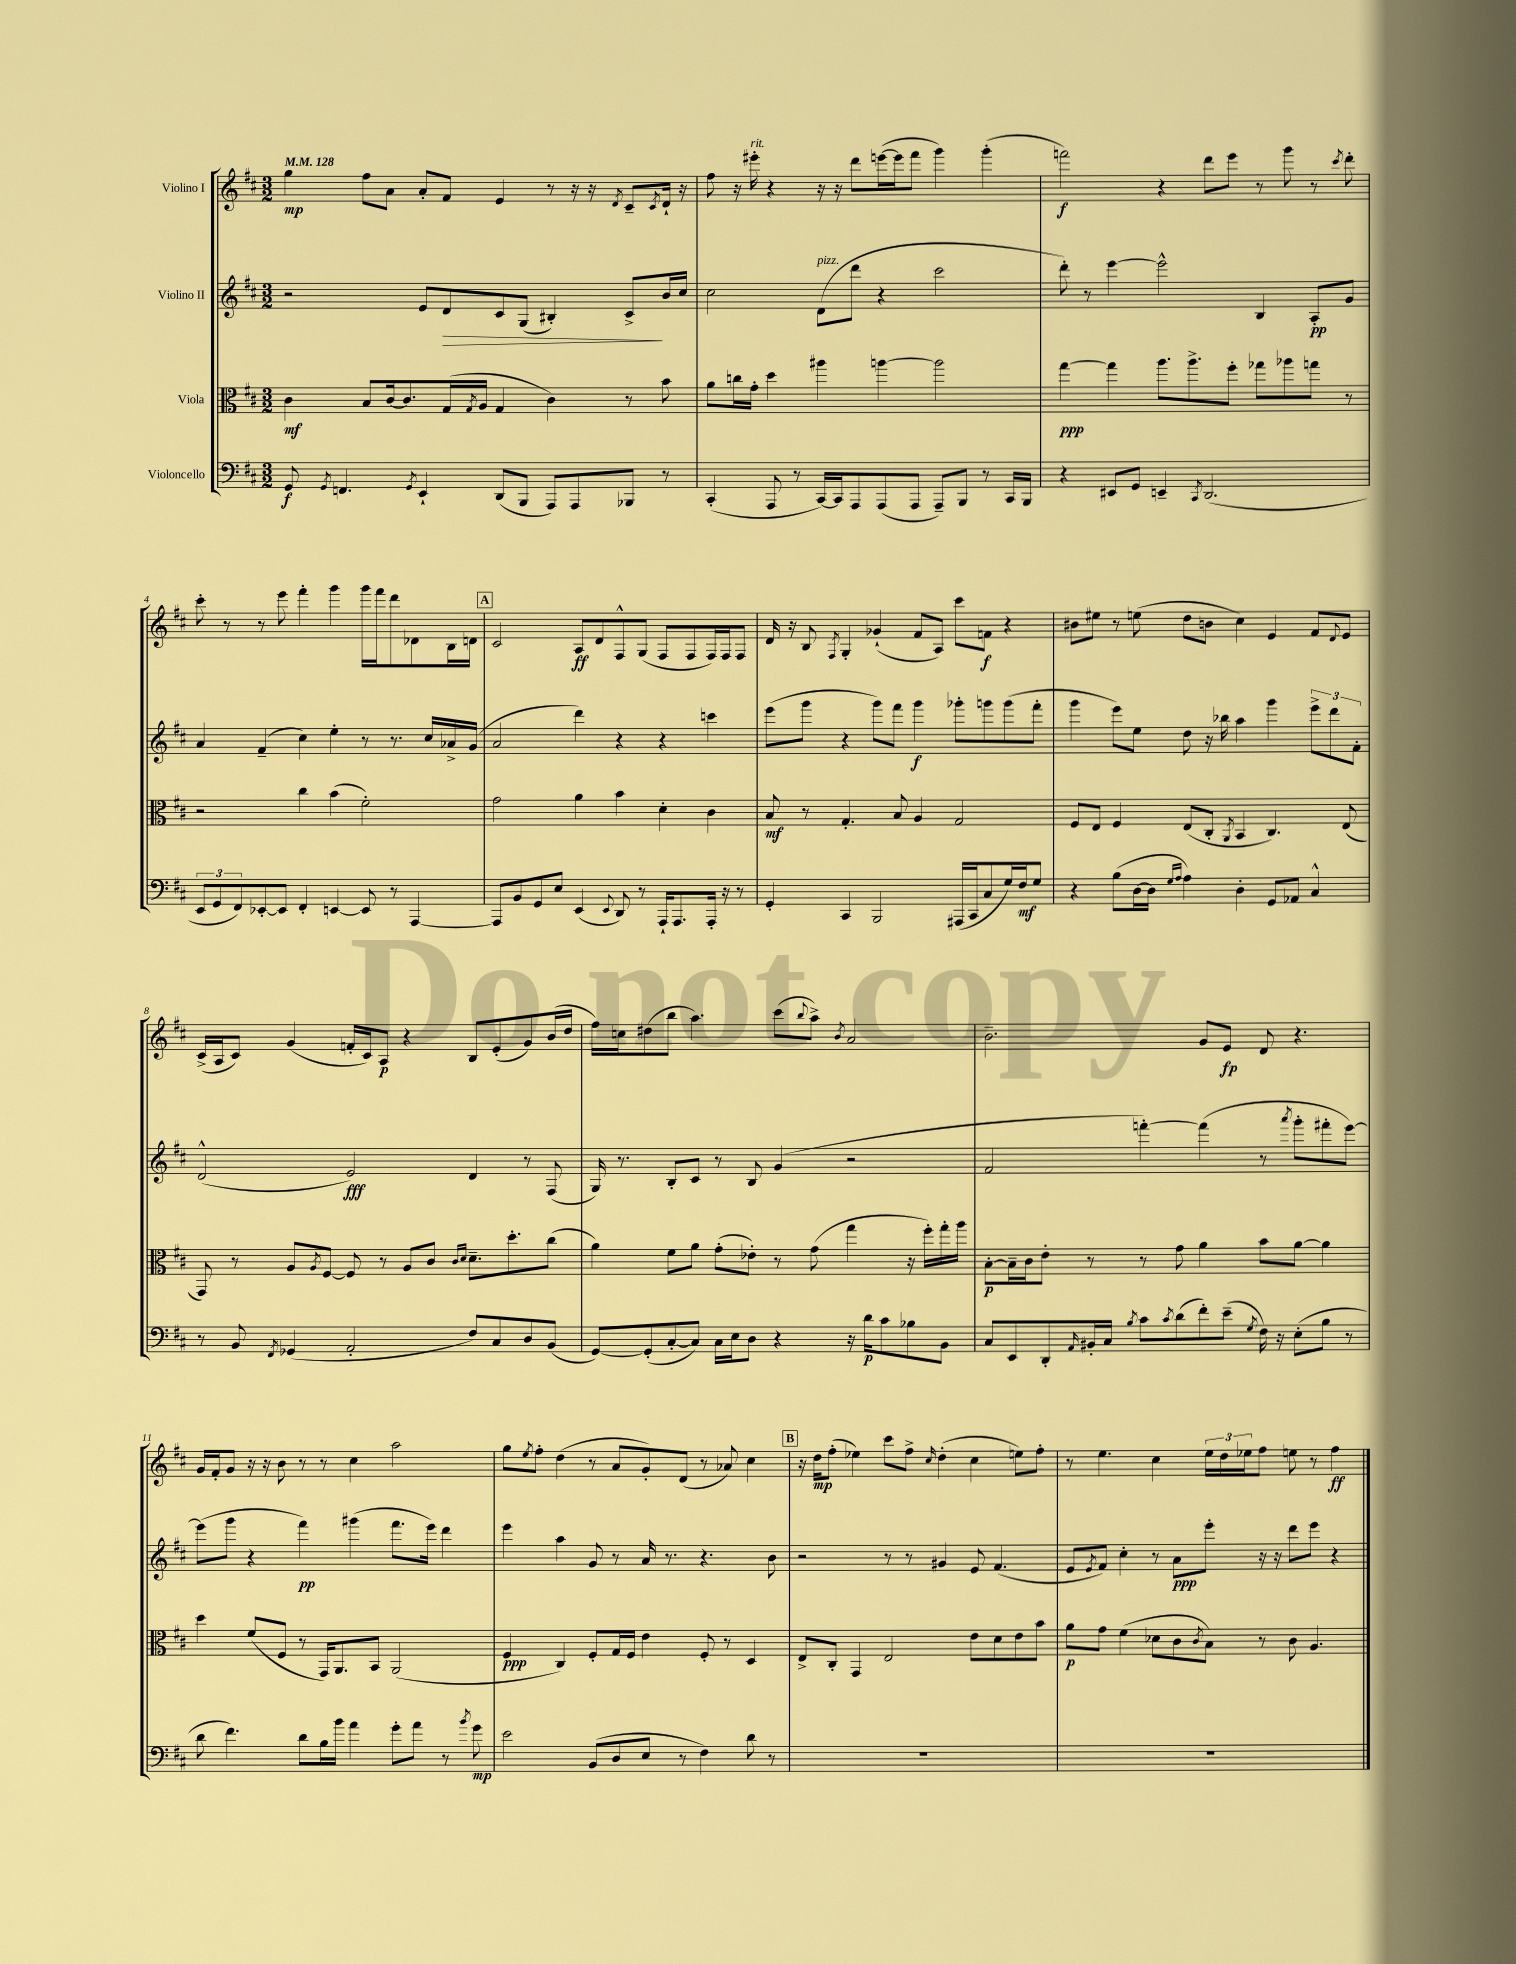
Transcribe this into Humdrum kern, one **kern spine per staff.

**kern	**dynam	**kern	**dynam	**kern	**dynam	**kern	**dynam
*part4	*part4	*part3	*part3	*part2	*part2	*part1	*part1
*staff4	*staff4	*staff3	*staff3	*staff2	*staff2	*staff1	*staff1
*I"Violoncello	*	*I"Viola	*	*I"Violino II	*	*I"Violino I	*
*clefF4	*	*clefC3	*	*clefG2	*	*clefG2	*
*k[f#c#]	*	*k[f#c#]	*	*k[f#c#]	*	*k[f#c#]	*
*M3/2	*	*M3/2	*	*M3/2	*	*M3/2	*
*MM128	*	*MM128	*	*MM128	*	*MM128	*
=1	=1	=1	=1	=1	=1	=1	=1
8GG/	f	4c#\	mf	2r	.	4gg\	mp
8qGG/	.	.	.	.	.	.	.
4.FFn/	.	.	.	.	.	.	.
.	.	8B/L	.	.	.	8ff#\L	.
.	.	[16c#/k	.	.	.	8a\J	.
.	.	8.c#/]	.	.	.	.	.
8qGG/	.	.	.	.	.	.	.
4EE`/	.	.	.	8e/L	.	8a'/L	.
!	!	!	!	!	!LO:HP:b	!	!
.	.	(16G/L	.	8d/	>	8f#/J	.
.	.	8qG/	.	.	.	.	.
.	.	16A/JJ	.	.	.	.	.
(8DD/L	.	4G/	.	8c#/	.	4e/	.
8BBB/J	.	.	.	(8G/J	.	.	.
8AAA/L)	.	4c#\)	.	4B#X'/)	.	8r	.
8AAA/	.	.	.	.	.	16r	.
.	.	.	.	.	.	16r	.
.	.	.	.	.	.	8qd/	.
8BBB-X/J	.	8r	.	8c#^/L	.	8c#~/L	.
.	.	.	.	.	.	8qc#/	.
8r	.	8b\	.	16b/L	]	16d`/Jk	.
.	.	.	.	16cc#/JJ	.	16r	.
=2	=2	=2	=2	=2	=2	=2	=2
(4CC#'/	.	8a\L	.	2cc#\	.	8ff#\	.
.	.	16ccn\L	.	.	.	16r	.
!	!	!	!	!	!	!LO:TX:a:i:t=rit.	!
.	.	16g'\JJ	.	.	.	16eee#X'\	.
8AAA/	.	4dd\	.	.	.	4r	.
8r	.	.	.	.	.	.	.
!	!	!	!	!LO:TX:a:i:t=pizz.	!	!	!
[16CC#/LL)	.	4aa#X\	.	(8d\L	.	16r	.
16CC#/J]	.	.	.	.	.	16r	.
8AAA/	.	.	.	8ddd\J	.	8ddd\L	.
(8AAA/	.	[4aan\	.	4r	.	([16eeen\L	.
.	.	.	.	.	.	16eee\J]	.
8AAA/J	.	.	.	.	.	8fff#\J	.
8AAA~/L)	.	2aa\]	.	2ccc#\	.	4ggg\)	.
8BBB/J	.	.	.	.	.	.	.
8r	.	.	.	.	.	(4ggg'\	.
16CC#/LL	.	.	.	.	.	.	.
16BBB/JJ	.	.	.	.	.	.	.
=3	=3	=3	=3	=3	=3	=3	=3
4r	.	[4gg\	ppp	8ddd'\)	.	2fffn\)	f
.	.	.	.	8r	.	.	.
8EE#X/L	.	4gg\]	.	[4eee\	.	.	.
8GG/J	.	.	.	.	.	.	.
4EEn~/	.	8.aa\L	.	2eee^^\]	.	4r	.
.	.	8.aa^\	.	.	.	.	.
8qCC#/	.	.	.	.	.	.	.
(2.DD/	.	.	.	.	.	8ddd\L	.
.	.	8ff#'\J	.	.	.	8eee\J	.
.	.	8gg-X\L	.	4B/	.	8r	.
.	.	8aa-X\	.	.	.	8ggg\	.
.	.	8ggn\J	.	8A'/L	pp	8r	.
.	.	.	.	.	.	8qccc#/	.
.	.	8r	.	8g/J	.	8ddd'\	.
!!LO:LB:g=z
=4	=4	=4	=4	=4	=4	=4	=4
12EE/L	.	2r	.	4a/	.	8ccc#'\	.
12GG/	.	.	.	.	.	.	.
.	.	.	.	.	.	8r	.
12FF#/)	.	.	.	.	.	.	.
[8EE-X'/	.	.	.	(4f#~/	.	8r	.
8EE-/J]	.	.	.	.	.	8eee\	.
4FF#'/	.	4cc#\	.	4cc#\)	.	4fff#'\	.
[4EEn/	.	(4b\	.	4ee'\	.	4ggg\	.
8EE/]	.	2f#'\)	.	8r	.	16ggg\LL	.
.	.	.	.	.	.	16fff#\J	.
8r	.	.	.	8.r	.	8ddd\	.
[4AAA/	.	.	.	.	.	8d-X\	.
.	.	.	.	16cc#/LL	.	.	.
.	.	.	.	16a-X^/	.	16B\L	.
.	.	.	.	(16g/JJ	.	16dn\JJ	.
!!LO:REH:place=s1:t=A
=5	=5	=5	=5	=5	=5	=5	=5
8AAA/L]	.	2g\	.	2a/	.	2c#/	.
8BB/	.	.	.	.	.	.	.
8GG/	.	.	.	.	.	.	.
8E/J	.	.	.	.	.	.	.
(4EE/	.	4a\	.	4ddd\)	.	8A/L	ff
.	.	.	.	.	.	8d/	.
8qqEE/	.	.	.	.	.	.	.
8DD/)	.	4b\	.	4r	.	8F#^^/	.
8r	.	.	.	.	.	(8G/J	.
16AAA`/KL	.	4d'\	.	4r	.	8F#/L	.
8.AAA/	.	.	.	.	.	.	.
.	.	.	.	.	.	8F#/	.
16AAA'/Jk	.	4c#\	.	4cccn\	.	16F#/L)	.
16r	.	.	.	.	.	16F#/J	.
8r	.	.	.	.	.	8F#/J	.
=6	=6	=6	=6	=6	=6	=6	=6
4GG'/	.	8B/	mf	(8eee\L	.	16d/	.
.	.	.	.	.	.	16r	.
.	.	8r	.	8ggg\J	.	8B/	.
.	.	.	.	.	.	8qF#/	.
4CC#/	.	4.G'/	.	4r	.	4G'/	.
2BBB/	.	.	.	8ggg\L)	.	(4g-X`/	.
.	.	8B/	.	8fff#\J	.	.	.
.	.	4A/	.	4ggg\	f	8f#/L	.
.	.	.	.	.	.	8A/J)	.
(16AAA#X/LL	.	2G/	.	8ggg-X'\L	.	8ccc#\L	.
16CC#/J	.	.	.	.	.	.	.
8C#/	.	.	.	8gggn\	.	8fn\J	f
16G/L)	.	.	.	(8ggg\	.	4r	.
16F#/J	mf	.	.	.	.	.	.
8G/J	.	.	.	8fff#'\J	.	.	.
=7	=7	=7	=7	=7	=7	=7	=7
4r	.	8F#/L	.	4ggg\	.	8b#X\L	.
.	.	8E/J	.	.	.	8ee#X\J	.
(8B\L	.	4F#/	.	8eee\L)	.	8r	.
[16D\L	.	.	.	8ee\J	.	(8een\	.
16D\JJ]	.	.	.	.	.	.	.
16qqG/LL	.	.	.	.	.	.	.
16qqA/JJ	.	.	.	.	.	.	.
4A\)	.	(8E/L	.	8dd\	.	8dd\L	.
.	.	8C#'/J	.	16r	.	8bn\J	.
.	.	.	.	16bb-X\	.	.	.
.	.	8qAA/	.	.	.	.	.
4D'\	.	4BB/	.	4aa\	.	4cc#\)	.
8GG/L	.	4.C#/)	.	4ggg\	.	4e/	.
8AA-X/J	.	.	.	.	.	.	.
4C#^^/	.	.	.	12eee^\L	.	8f#/L	.
.	.	.	.	12ddd\	.	.	.
.	.	.	.	.	.	8qqd/	.
.	.	(8E/	.	.	.	8e/J	.
.	.	.	.	12f#'\J	.	.	.
!!LO:LB:g=z
=8	=8	=8	=8	=8	=8	=8	=8
8r	.	8GG/)	.	(2d^^/	.	(16c#^/LL	.
.	.	.	.	.	.	16A/J	.
8BB/	.	8r	.	.	.	8c#/J)	.
8qFF#/	.	.	.	.	.	.	.
(4GG-X/	.	8A/L	.	.	.	(4g/	.
.	.	8qA/	.	.	.	.	.
.	.	[8F#/J	.	.	.	.	.
2AA'/	.	8F#/]	.	2e/)	fff	16fn'/LL	.
.	.	.	.	.	.	16c#/J)	.
.	.	8r	.	.	.	8A/J	p
.	.	8A/L	.	.	.	4r	.
.	.	8c#/J	.	.	.	.	.
.	.	16qqc#/LL	.	.	.	.	.
.	.	16qqd/JJ	.	.	.	.	.
8F#/L)	.	8.d~\L	.	4d/	.	8B/L	.
8C#/	.	.	.	.	.	(8e'/	.
.	.	8.dd'\	.	.	.	.	.
8D/	.	.	.	8r	.	8g/)	.
(8BB/J	.	(8cc#\J	.	(8F#/	.	(16b/L	.
.	.	.	.	.	.	16dd/JJ	.
=9	=9	=9	=9	=9	=9	=9	=9
[8GG/L)	.	4a\)	.	16G/)	.	16ff#\LL)	.
.	.	.	.	8.r	.	16ccn\J	.
(8GG'/]	.	.	.	.	.	(8dd#X\	.
[8C#'/	.	8f#\L	.	8B'/L	.	8bb\J	.
8C#/J])	.	8a\J	.	8c#/J	.	4.aa\)	.
16C#\LL	.	(8g'\L	.	8r	.	.	.
16E\J	.	.	.	.	.	.	.
8D\J	.	8e-X'\J)	.	8B/	.	.	.
4r	.	8r	.	(4g/	.	(8ccc#\L	.
.	.	.	.	.	.	8qqbb/	.
.	.	(8g\	.	.	.	8aa^\J)	.
.	.	.	.	.	.	8qb/	.
16r	.	4gg\	.	2r	.	2a/	.
16d\KL	p	.	.	.	.	.	.
8c#\	.	.	.	.	.	.	.
8B-X\	.	16r	.	.	.	.	.
.	.	16ff#'\LL)	.	.	.	.	.
8BB\J	.	16gg'\	.	.	.	.	.
.	.	16aa\JJ	.	.	.	.	.
=10	=10	=10	=10	=10	=10	=10	=10
8C#/L	.	[8B'\L	p	2f#/	.	2.b~\	.
8EE/	.	16B~\L]	.	.	.	.	.
.	.	16c#\J	.	.	.	.	.
8DD'/	.	8e'\J	.	.	.	.	.
16qqAA/	.	.	.	.	.	.	.
16BB#X'/L	.	8r	.	.	.	.	.
16C#/JJ	.	.	.	.	.	.	.
8qB/	.	.	.	.	.	.	.
8c#\L	.	8r	.	[4fffn'\)	.	.	.
8qc#/	.	.	.	.	.	.	.
(8d\	.	8g\	.	.	.	.	.
8f#'\)	.	4a\	.	(4fff\]	.	8g/L	.
(8e~\J	.	.	.	.	.	8e/J	fp
8qG/	.	.	.	.	.	.	.
16F#\)	.	8b\L	.	8r	.	8d/	.
16r	.	.	.	.	.	.	.
.	.	.	.	8qaaa/	.	.	.
(8E'\L	.	[8a\J	.	8ggg'\L	.	4.r	.
8B\J	.	4a\]	.	8fff#X'\	.	.	.
8r	.	.	.	[8eee\J)	.	.	.
!!LO:LB:g=z
=11	=11	=11	=11	=11	=11	=11	=11
8d\	.	4dd\	.	(8eee\L]	.	16g/LL	.
.	.	.	.	.	.	16f#'/J	.
4.f#\)	.	.	.	8ggg\J	.	8g/J	.
.	.	(8f#/L	.	4r	.	16r	.
.	.	.	.	.	.	16r	.
.	.	8F#/J	.	.	.	8b\	.
8d\L	.	8r	.	4fff#\)	pp	8r	.
16B\L	.	16GG/KL)	.	.	.	8r	.
16b\JJ	.	8.AA/	.	.	.	.	.
4a\	.	.	.	(4ggg#X\	.	4cc#\	.
.	.	8BB/J	.	.	.	.	.
8g'\L	.	(2AA/	.	8.fff#\L	.	2aa\	.
8a\J	.	.	.	.	.	.	.
.	.	.	.	16eee\Jk)	.	.	.
8r	.	.	.	4ddd\	.	.	.
8qb/	.	.	.	.	.	.	.
8g\	mp	.	.	.	.	.	.
=12	=12	=12	=12	=12	=12	=12	=12
2e\	.	4F#/	ppp	4eee\	.	8gg\L	.
.	.	.	.	.	.	8qee/	.
.	.	.	.	.	.	8ff#'\J	.
.	.	4C#/)	.	4aa\	.	(4dd\	.
(8BB/L	.	8F#'/L	.	8g/	.	8r	.
8D/	.	16G/L	.	8r	.	8a/L	.
.	.	16F#/JJ	.	.	.	.	.
8E/J	.	4e\	.	16a/	.	8g'/)	.
.	.	.	.	8.r	.	.	.
8r	.	.	.	.	.	(8d/J	.
4F#\)	.	8F#'/	.	4.r	.	8r	.
.	.	8r	.	.	.	8a-X/)	.
8d\	.	4D/	.	.	.	4cc#\	.
8r	.	.	.	8b\	.	.	.
!!LO:REH:place=s1:t=B
=13	=13	=13	=13	=13	=13	=13	=13
1.r	.	8E^/L	.	2r	.	16r	.
.	.	.	.	.	.	16dd\KL	mp
.	.	8C#'/J	.	.	.	(8ff#'\J	.
.	.	4GG/	.	.	.	4ee-X\)	.
.	.	2E/	.	8r	.	8ccc#\L	.
.	.	.	.	8r	.	8ff#^\J	.
.	.	.	.	.	.	16qqcc#/	.
.	.	.	.	4g#X/	.	(4dd'\	.
.	.	8e\L	.	8e/	.	4cc#\	.
.	.	8d\	.	(4.f#/	.	.	.
.	.	8e\	.	.	.	8een\L)	.
.	.	8b\J	.	.	.	8ff#'\J	.
=14	=14	=14	=14	=14	=14	=14	=14
1.r	.	8a\L	p	8e/L	.	8r	.
.	.	.	.	8qe/	.	.	.
.	.	8g\J	.	8f#/J)	.	4.ee\	.
.	.	(4f#\	.	4cc#'\	.	.	.
.	.	8d-X\L	.	8r	.	4cc#\	.
.	.	8c#\	.	8a\L	ppp	.	.
.	.	8qc#/	.	.	.	.	.
.	.	8B\J)	.	8eee'\J	.	24ee\LL	.
.	.	.	.	.	.	24dd\	.
.	.	.	.	.	.	24ee-X\J	.
.	.	8r	.	16r	.	8ff#\J	.
.	.	.	.	16r	.	.	.
.	.	8c#\	.	8ddd\L	.	8een\	.
.	.	4.A/	.	8eee\J	.	8r	.
.	.	.	.	4r	.	4ff#\	ff
==	==	==	==	==	==	==	==
*-	*-	*-	*-	*-	*-	*-	*-
